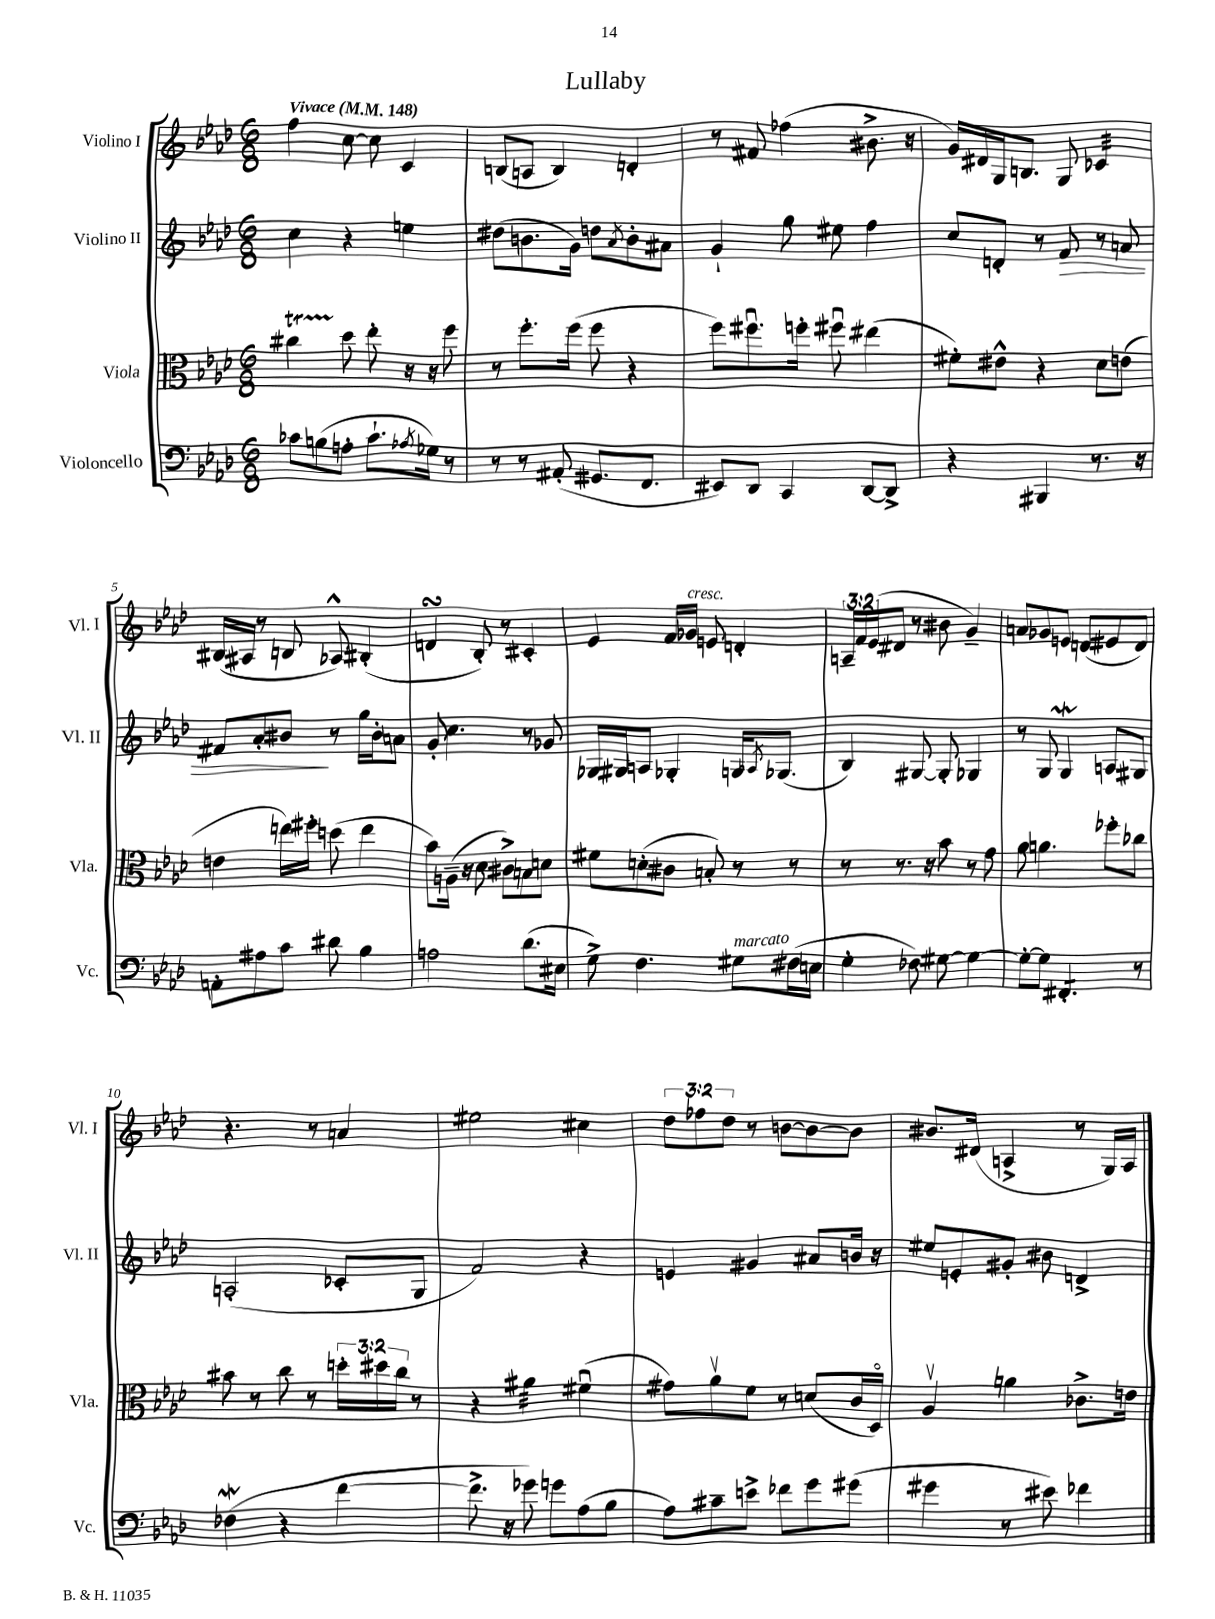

**kern	**kern	**kern	**kern
*staff4	*staff3	*staff2	*staff1
*clefF4	*clefC3	*clefG2	*clefG2
*k[b-e-a-d-]	*k[b-e-a-d-]	*k[b-e-a-d-]	*k[b-e-a-d-]
*M6/8	*M6/8	*M6/8	*M6/8
*MM148	*MM148	*MM148	*MM148
8c-	4cc#	4cc	4ff
(8B	.	.	.
8A'	8dd-	4r	[8cc
8.c-`	8ee-'	.	8cc]
.	16r	4ee	4c
8qA-	.	.	.
16G-)	16r	.	.
8r	8ff	.	.
=	=	=	=
8r	8r	(8dd#	(8B
8r	8.ff'	8.b	8A
(8AA#'	.	.	4B)
.	(16ff	16g)	.
8.GG#	8ff	8dd	.
.	.	8qa-	.
.	4r	8b'	4d'
8.FF	.	.	.
.	.	8a#	.
=	=	=	=
8EE#)	8ff)	4g`	8r
8DD-	8.ff#u	.	8f#
4CC	.	8gg	(4ff-
.	16ff'	.	.
.	8ff#u	8ee#	.
[8DD-	(4ee#	4ff	8.b#^
8DD-^]	.	.	.
.	.	.	16r
=	=	=	=
4r	8f#')	8cc	16g)
.	.	.	16d#
.	8e#^^	8d'	16G
.	.	.	8.B
4BBB#	4r	8r	.
.	.	8f	8G
8.r	8d-	8r	4c-
.	(8e	8a	.
16r	.	.	.
=	=	=	=
8AA'	4e	8f#	(16B#
.	.	.	16A#
8A#	.	8a-'	8r
8c	16ee)	8b#	8B
.	16ff#'	.	.
8d#	(8dd	8r	8A-^^)
4B-	4ee	16gg	(4B#'
.	.	16b#'	.
.	.	8a	.
=	=	=	=
2A	8b-)	8g'	4d
.	(16A~	4.cc	.
.	16r	.	.
.	8d-	.	8B-')
.	8c#^)	.	8r
(8.d-	8B	8r	4c#'
.	8d	8g-	.
16E#	.	.	.
=	=	=	=
8G^)	8f#	16G-	4e-
.	.	16G#	.
4.F	(8d'	8A	.
.	8c#	4G-'	16f
.	.	.	16g-
.	8B')	.	8e
8G#	8r	16G	4d'
.	.	8qA-	.
.	.	(8.G-	.
(16F#	8r	.	.
16E	.	.	.
=	=	=	=
4G'	8r	4B-)	24A~
.	.	.	24f
.	.	.	(24e-
.	8.r	.	8d#
8F-)	.	[8G#	8r
.	16r	.	.
[8G#	8b-	8G#']	8b#
4G#_	8r	4G-	4g~)
.	8g	.	.
=	=	=	=
8G#'_	8a-	8r	8a
8G#]	4.a	8G	8g-
4.FF#'	.	4G	8e
.	.	.	(8d
.	8ff-'	8A	8e#
8r	8cc-	8G#	8d)
=	=	=	=
(4F-	8b#	(2A'	4.r
.	8r	.	.
4r	8cc	.	.
.	8r	.	8r
[4f	24dd'	8c-'	4a
.	24dd#	.	.
.	24cc	.	.
.	8r	8G	.
=	=	=	=
8.f^]	4r	2f)	2ee#
16r	.	.	.
8g-)	4a#	.	.
8g	.	.	.
(8A-	(4f#u	4r	4cc#
8B-	.	.	.
=	=	=	=
8A-)	8g#)	4e	12dd-
.	.	.	12ff-
8c#~	8a-v	.	.
.	.	.	12dd-
8e^	8f	4g#	8r
8f-	8r	.	[8b
8g	(8d	8a#	8b_
(8g#	16c	16b	8b]
.	16D-o)	16r	.
=	=	=	=
4g#	4A-v	8ee#	8.b#
.	.	8e'	.
.	.	.	(16d#
8r	4a	8g#'	4A^
8e#)	.	8b#	.
4f-	8.c-^	4d^	8r
.	.	.	16G)
.	16e	.	16A
==	==	==	==
*-	*-	*-	*-
